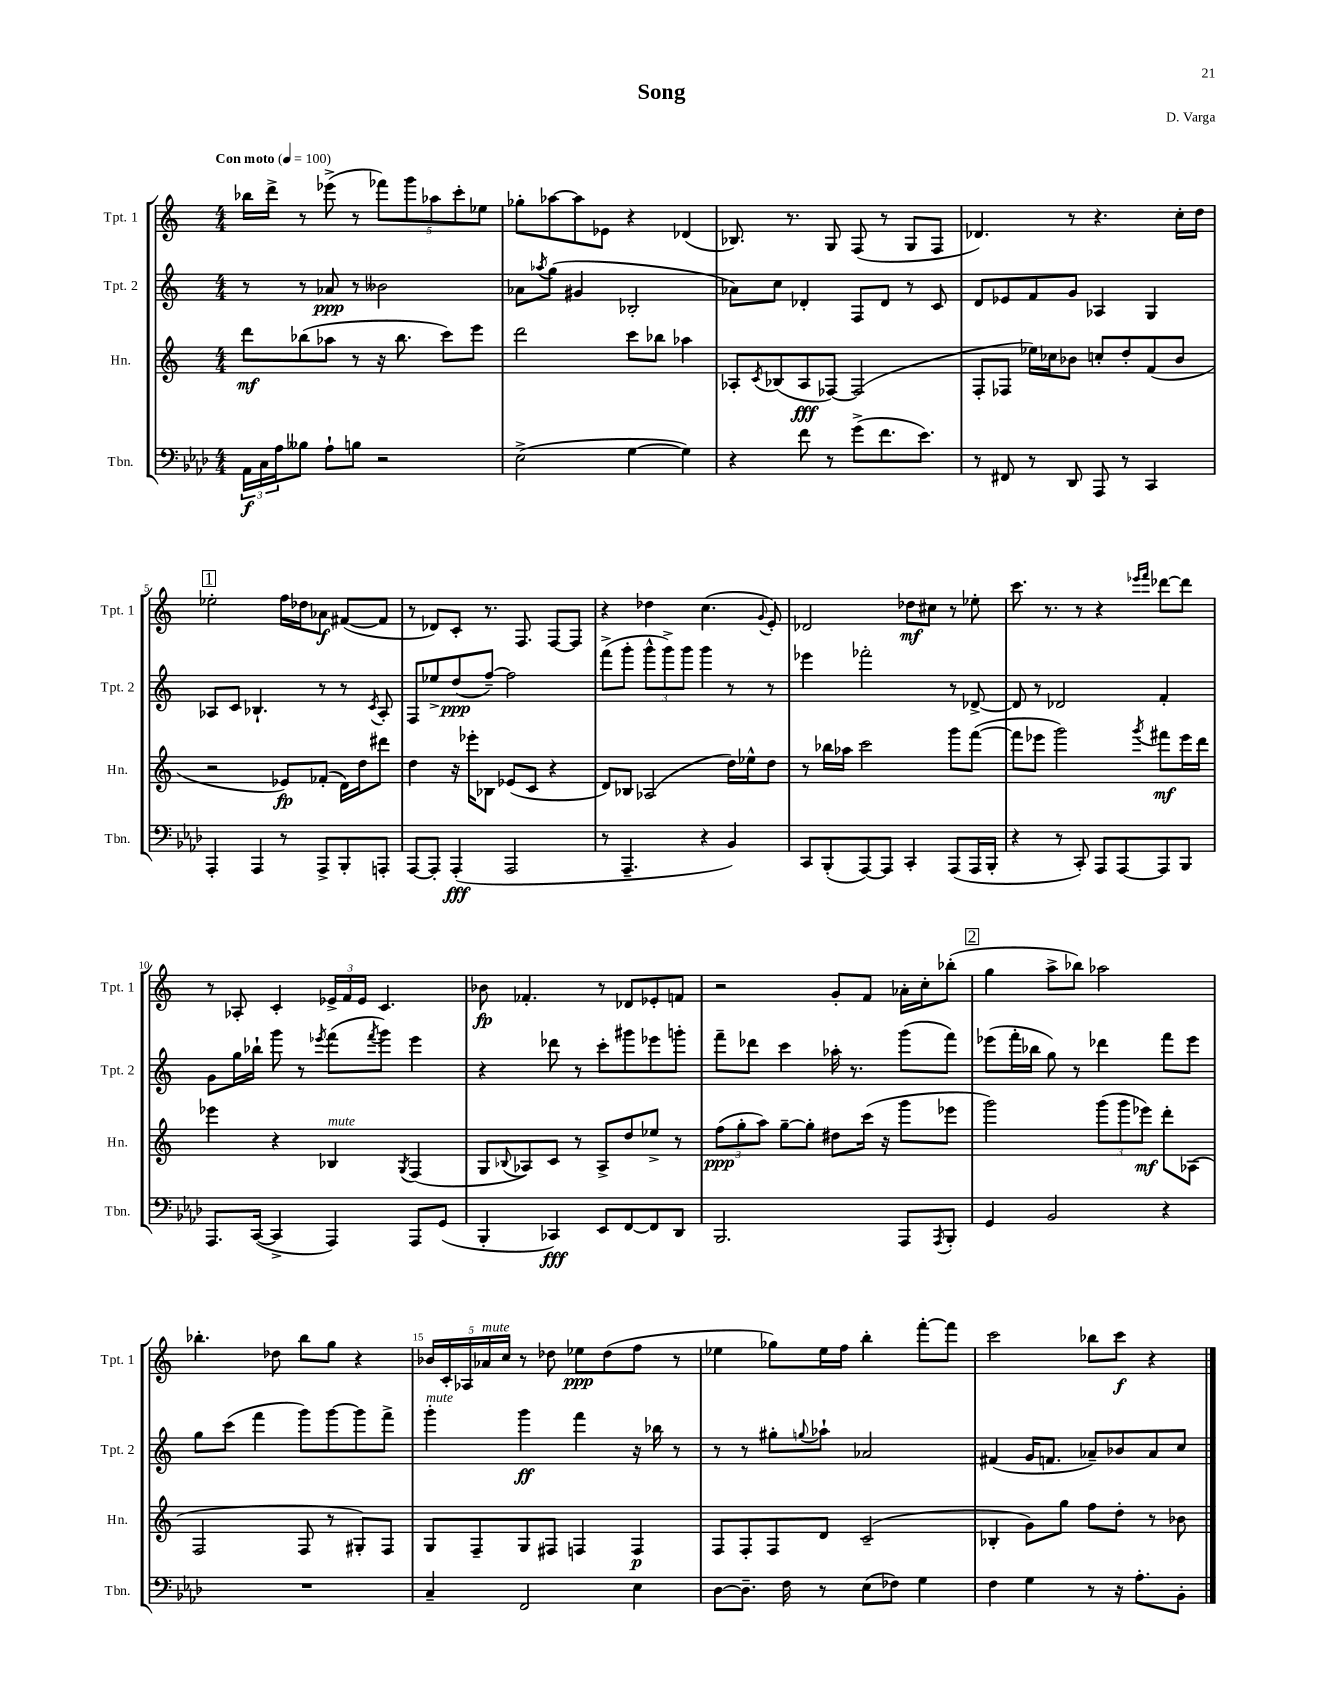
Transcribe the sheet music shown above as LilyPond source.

\header { title = "Song" composer = "D. Varga" }
<<
\new StaffGroup <<
\new Staff = "s0" \with { instrumentName = "Tpt. 1" shortInstrumentName = "Tpt. 1" } {
    \clef treble \key c \major \numericTimeSignature \time 4/4 \tempo "Con moto" 4 = 100
    bes''16 d'''16-> r8 ees'''8->( r8 \tuplet 5/4 { fes'''8) g'''8 aes''8 c'''8-. ees''8 } |
    ges''8-. aes''8~ aes''8 ees'8 r4 des'4( |
    bes8.) r8. g8 f8( r8 g8 f8 |
    des'4.) r8 r4. c''16-. d''16 |
    \mark \markup { \box "1" } ees''2-. f''16 des''16 aes'8\f fis'8~( fis'8 |
    r8 des'8) c'8-. r8. f8. f8~ f8 |
    r4 des''4 c''4.( \appoggiatura { g'8 } e'8-.) |
    des'2 des''8\mf cis''8 r8 ees''8-. |
    c'''8. r8. r8 r4 \grace { ees'''16 f'''16 } des'''8~ des'''8 |
    r8 aes8-. c'4-. \tuplet 3/2 { ees'16-> f'16 ees'16 } c'4. |
    bes'8\fp fes'4.-. r8 des'8 ees'8-. f'8 |
    r2 g'8-. f'8 aes'16-. c''16-. bes''8-.( |
    \mark \markup { \box "2" } g''4 a''8-> bes''8) aes''2 |
    bes''4.-. des''8 bes''8 g''8 r4 |
    \tuplet 5/4 { bes'16 c'16-. aes16 aes'16^\markup { \italic "mute" } c''16 } r8 des''8 ees''8\ppp des''8( f''8 r8 |
    ees''4 ges''8) ees''16 f''16 b''4-. f'''8~-. f'''8 |
    c'''2 bes''8 c'''8\f r4 \bar "|." |
}
\new Staff = "s1" \with { instrumentName = "Tpt. 2" shortInstrumentName = "Tpt. 2" } {
    \clef treble \key c \major \numericTimeSignature \time 4/4
    r8 r8 aes'8\ppp r8 beses'2 |
    aes'8 \acciaccatura { aes''8 } g''8( gis'4 bes2-. |
    aes'8) c''8 des'4-. f8 des'8 r8 c'8 |
    d'8 ees'8 f'8 g'8 aes4 g4 |
    \mark \markup { \box "1" } aes8 c'8 bes4.-! r8 r8 \acciaccatura { c'8 } aes8-. |
    f8 ees''8-> d''8\ppp( f''8~--) f''2 |
    f'''8->( g'''8-. \tuplet 3/2 { g'''8-^ g'''8->) g'''8 } g'''4 r8 r8 |
    ees'''4 fes'''2-. r8 des'8~-> |
    des'8 r8 des'2 f'4-. |
    g'8 g''16 bes''16-! g'''8 r8 \acciaccatura { ees'''8 } f'''8( \acciaccatura { f'''8 } g'''8) ees'''4 |
    r4 des'''8 r8 c'''8-. gis'''8 ees'''8 g'''8-. |
    f'''8-- des'''8 c'''4 aes''16-. r8. g'''8( f'''8) |
    \mark \markup { \box "2" } ees'''8( f'''16-. bes''16 g''8) r8 des'''4 f'''8 ees'''8 |
    g''8 c'''8( f'''4 g'''8) g'''8~ g'''8 f'''8-> |
    g'''4-.^\markup { \italic "mute" } g'''4\ff f'''4 r16 bes''16 r8 |
    r8 r8 gis''8-. \appoggiatura { g''8 } aes''8-! aes'2 |
    fis'4( g'16 f'8. aes'8--) bes'8 aes'8 c''8 \bar "|." |
}
\new Staff = "s2" \with { instrumentName = "Hn." shortInstrumentName = "Hn." } {
    \clef treble \key c \major \numericTimeSignature \time 4/4
    d'''8\mf bes''8( aes''8 r8 r16 bes''8. c'''8) e'''8 |
    d'''2 c'''8 bes''8 aes''4 |
    aes8-. \acciaccatura { c'8 } bes8( aes8\fff fes8~) fes2( |
    f8-. fes8 ees''16) ces''16 bes'8 c''8-. d''8-. f'8( bes'8 |
    \mark \markup { \box "1" } r2 ees'8\fp) fes'8-.( d'16) d''16 dis'''8 |
    d''4 r16 ees'''16-. bes8 ees'8( c'8 r4 |
    d'8) bes8 aes2( d''16) ees''16-^ d''8 |
    r8 bes''16 aes''16 c'''2 g'''8 f'''8~( |
    f'''8 ees'''8 g'''2) \acciaccatura { g'''8 } fis'''8\mf ees'''16 d'''16 |
    ees'''4 r4 bes4^\markup { \italic "mute" } \acciaccatura { g8 } f4( |
    g8 \appoggiatura { bes8 } aes8) c'8 r8 aes8-> d''8 ees''8-> r8 |
    \tuplet 3/2 { f''8\ppp( g''8-. a''8) } g''8~-- g''8-. dis''8 c'''16( r16 g'''8 ees'''8 |
    \mark \markup { \box "2" } g'''2) \tuplet 3/2 { g'''8( g'''8 ees'''8\mf) } d'''8-. aes8( |
    f2 f8 r8 gis8-.) f8 |
    g8 f8-- g8 fis8 f4 f4\p |
    f8 f8-. f8 d'8 c'2--( |
    bes4-. g'8) g''8 f''8 d''8-. r8 bes'8 \bar "|." |
}
\new Staff = "s3" \with { instrumentName = "Tbn." shortInstrumentName = "Tbn." } {
    \clef bass \key aes \major \numericTimeSignature \time 4/4
    \tuplet 3/2 { aes,16\f c16 aes16 } beses8 aes8-! b8 r2 |
    ees2->( g4~ g4) |
    r4 f'8 r8 g'8->( f'8. ees'8.) |
    r8 fis,8 r8 des,8 aes,,8 r8 c,4 |
    \mark \markup { \box "1" } aes,,4-. aes,,4 r8 aes,,8-> bes,,8-. a,,8-. |
    aes,,8~ aes,,8-. aes,,4-.\fff( aes,,2 |
    r8 aes,,4.-- r4 bes,4) |
    c,8 bes,,8-.( aes,,8~) aes,,8 c,4-. aes,,8( aes,,16 bes,,16-. |
    r4 r8 c,8-.) aes,,8 aes,,8~ aes,,8 bes,,8 |
    aes,,8. c,16~( c,4-> aes,,4) aes,,8 g,8( |
    bes,,4-. ces,4\fff) ees,8 f,8~ f,8 des,8 |
    bes,,2. aes,,8 \acciaccatura { aes,,8 } bes,,8-. |
    \mark \markup { \box "2" } g,4 bes,2 r4 |
    R1 |
    c4-- f,2 ees4 |
    des8~ des8.-- f16 r8 ees8( fes8) g4 |
    f4 g4 r8 r16 aes8.-. bes,8-. \bar "|." |
}
>>
>>
\layout { \context { \Score \override BarNumber.break-visibility = ##(#f #t #t) barNumberVisibility = #(every-nth-bar-number-visible 5) } }
